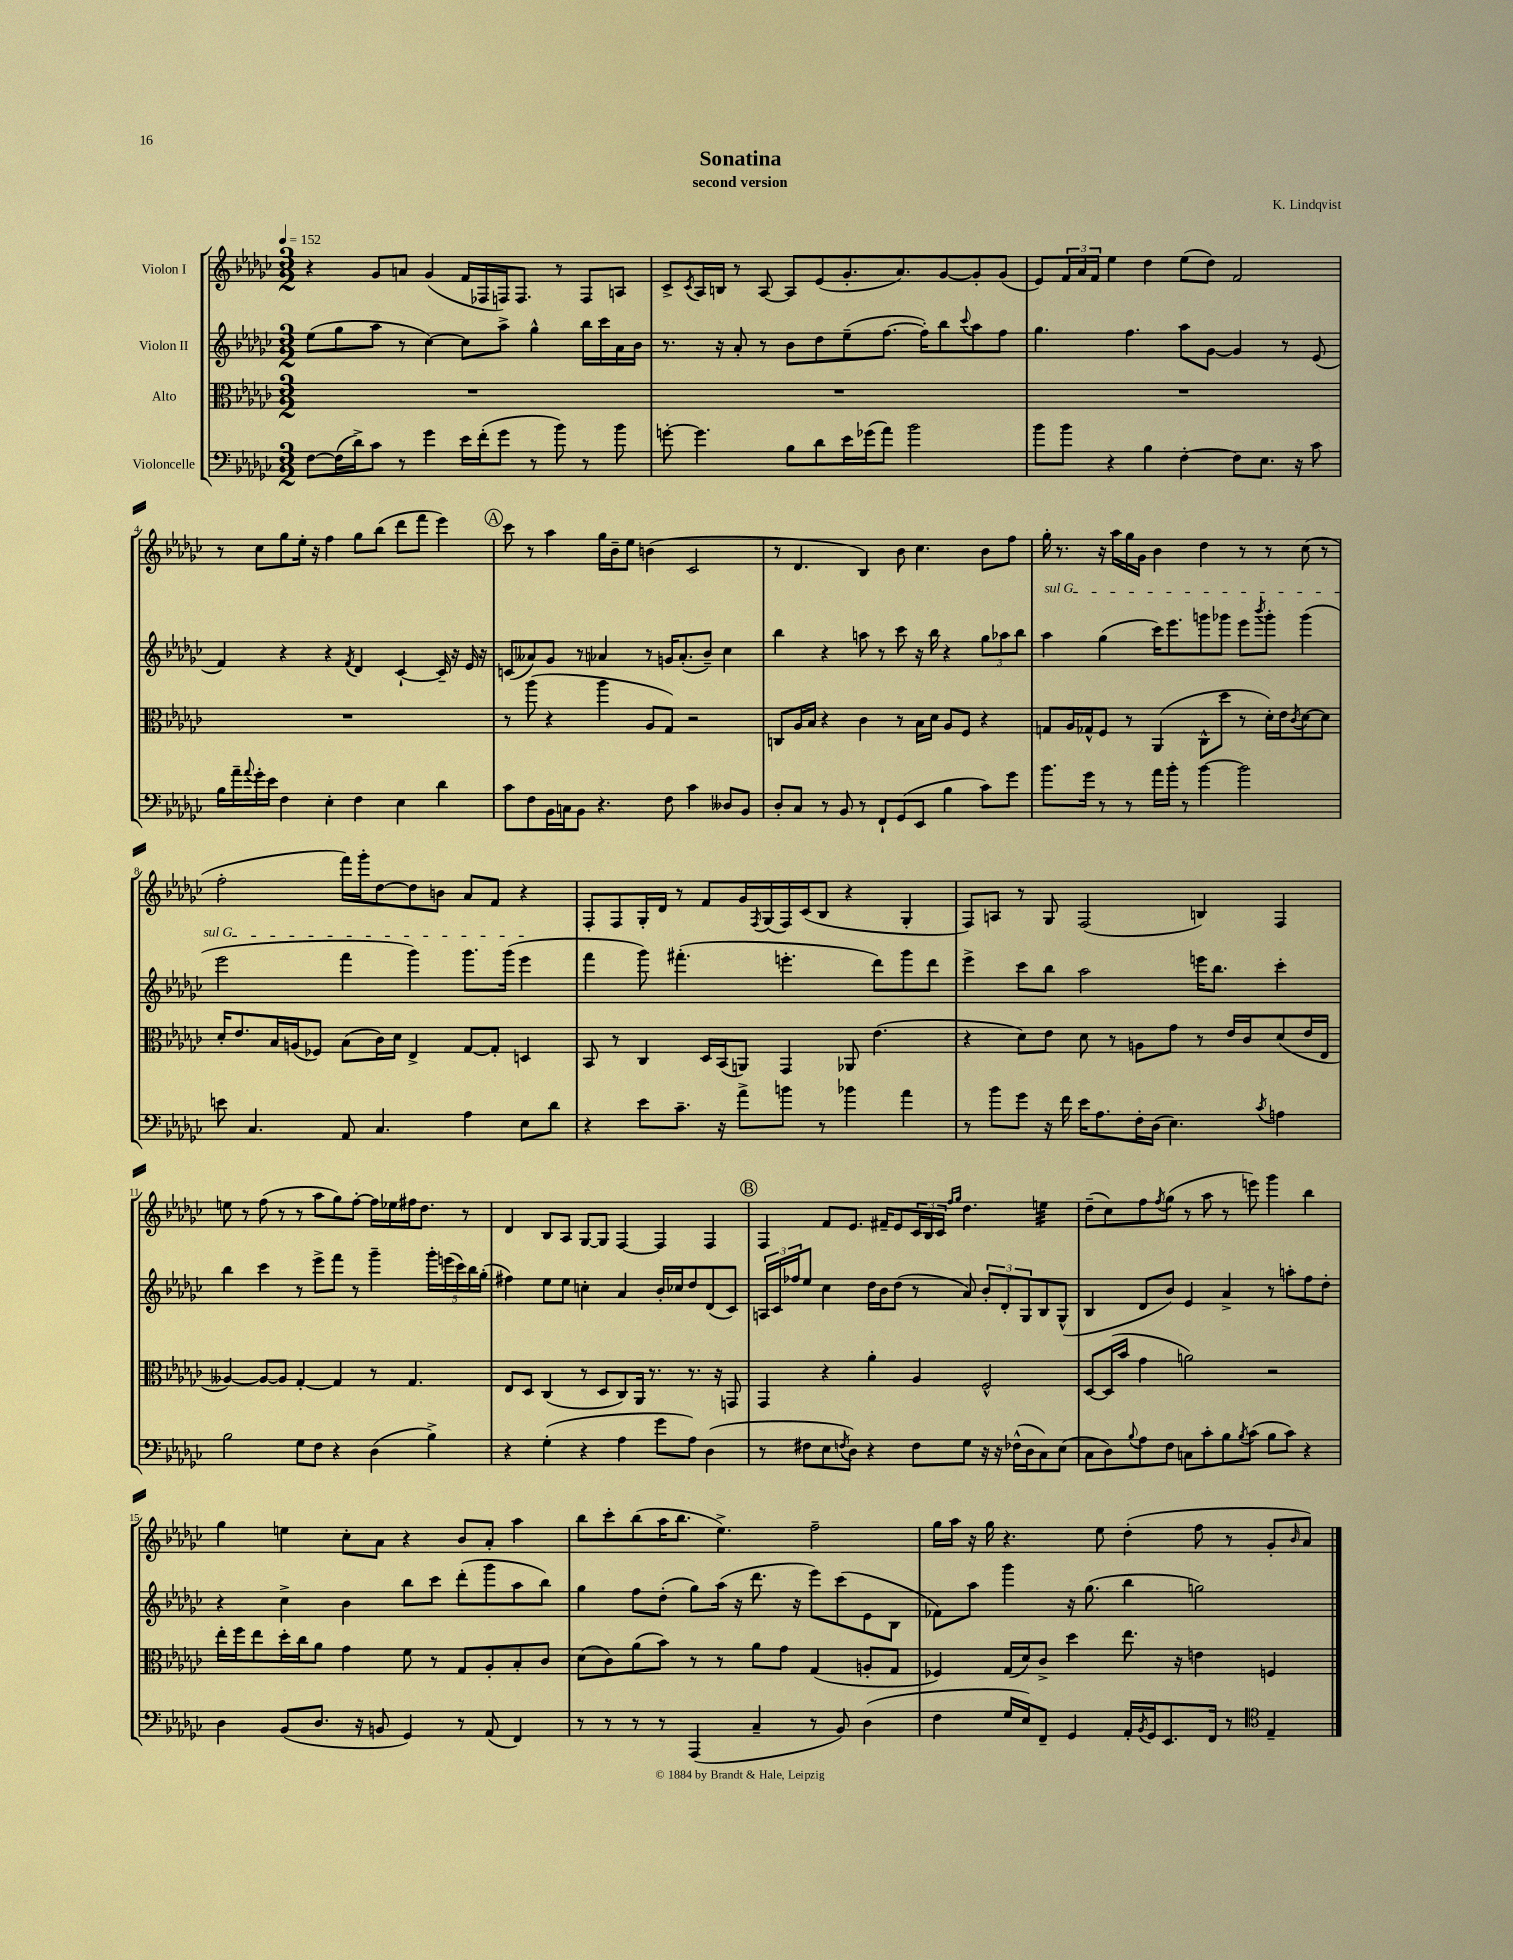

**kern	**kern	**kern	**kern
*part4	*part3	*part2	*part1
*staff4	*staff3	*staff2	*staff1
*I"Violoncelle	*I"Alto	*I"Violon II	*I"Violon I
*clefF4	*clefC3	*clefG2	*clefG2
*k[b-e-a-d-g-c-]	*k[b-e-a-d-g-c-]	*k[b-e-a-d-g-c-]	*k[b-e-a-d-g-c-]
*M3/2	*M3/2	*M3/2	*M3/2
*MM152	*MM152	*MM152	*MM152
=1	=1	=1	=1
[8F\L	1.r	(8ee-\L	4r
(16F\L]	.	8gg-\	.
16d-^\J)	.	.	.
8c-\J	.	8aa-\J	8g-/L
8r	.	8r	8an/J
4g-\	.	[4cc-\)	(4g-/
16e-\LL	.	8cc-\L]	16f/LL
(16f'\J	.	.	16F-X/
8g-\J	.	8aa-^\J	16Fn/J)
.	.	.	8.F/J
8r	.	4gg-^^\	.
8b-\)	.	.	8r
8r	.	16bb-\LL	8F/L
.	.	16ccc-\	.
8b-\	.	16a-\	8An/J
.	.	16b-\JJ	.
=2	=2	=2	=2
[8gn'\	1.r	8.r	8c-^/L
.	.	.	8qc-/
4.g\]	.	.	16A-/L
.	.	16r	16Bn/JJ
.	.	8a-'/	8r
.	.	8r	[8A-/
8B-\L	.	8b-\L	8A-/L]
8d-\	.	8dd-\	(8e-/
16e-\L	.	(8ee-~\	8.g-'/
(16g-X\J	.	.	.
8a-\J)	.	[8.ff\J	.
.	.	.	8.a-/)
2b-\	.	.	.
.	.	16ff'\KL])	.
.	.	8bb-\	[8g-/
.	.	8qqccc-/	.
.	.	8aa-\	8g-'/]
.	.	8ff\J	(8g-/J
=3	=3	=3	=3
8b-\L	1.r	4.gg-\	8e-/L)
8b-\J	.	.	24f/L
.	.	.	24a-/
.	.	.	24f/JJ
4r	.	.	4ee-\
.	.	4.ff\	.
4B-\	.	.	4dd-\
[4F'\	.	8aa-\L	(8ee-\L
.	.	[8g-\J	8dd-\J)
8F\L]	.	4g-/]	2f/
8.E-\J	.	.	.
.	.	8r	.
16r	.	.	.
8c-\	.	(8e-/	.
!!LO:LB:g=z
=4	=4	=4	=4
16B-\LL	1.r	4f/)	8r
16a-~\	.	.	.
8qqa-/	.	.	.
16g-'\	.	.	8cc-\L
16e-\JJ	.	.	.
4F\	.	4r	8gg-\
.	.	.	16ee-'\Jk
.	.	.	16r
4E-'\	.	4r	4ff\
.	.	8qf/	.
4F\	.	4d-/	8gg-\L
.	.	.	(8bb-\J
4E-\	.	[4c-`/	8ddd-\L
.	.	.	8fff\J
4d-\	.	16c-~/]	4eee-\)
.	.	16r	.
.	.	16e-/	.
.	.	16r	.
!!LO:REH:place=s1:t=A
=5	=5	=5	=5
8c-\L	8r	(8cn/L	8ccc-\
8F\	(8aa-\	8a--X/)	8r
16BB-\L	4r	8g-/J	4aa-\
16Cn\J	.	.	.
8BB-\J	.	8r	.
4.r	4aa-\	4a-X/	16gg-\LL
.	.	.	16b-~\J
.	.	.	8ee-\J
.	8A-/L	8r	(4bn\
8F\	8G-/J)	16gn/KL	.
.	.	(8.a-'/	.
4c-\	2r	.	2c-/
.	.	8b-~/J)	.
8D--X/L	.	4cc-\	.
8BB-/J	.	.	.
=6	=6	=6	=6
8D-'/L	8Cn/L	4bb-\	8r
8C-/J	16A-/L	.	4.d-/
.	16B-/JJ	.	.
8r	4r	4r	.
8BB-/	.	.	.
8r	4c-\	8aan\	4B-/)
8FF`/L	.	8r	.
(8GG-/	8r	8ccc-\	8b-\
8EE-/J	16B-\LL	16r	4.cc-\
.	16d-\JJ	16bb-\	.
4B-\	8A-/L	4r	.
.	8F/J	.	.
8c-\L)	4r	12gg-\L	8b-\L
.	.	12aa-X\	.
8g-\J	.	.	8ff\J
.	.	12bb-\J	.
=7	=7	=7	=7
!	!	!LO:TX:a:i:t=sul G	!
8.b-\L	8Gn/L	4aa-\	16gg-'\
.	.	.	8.r
.	16A-/L	.	.
16g-\Jk	16G-X^^/J	.	.
8r	8F/J	(4gg-\	16r
.	.	.	16aa-\LL
8r	8r	.	16gg-\
.	.	.	16g-\JJ
16a-\LL	(4AA-/	16ccc-\KL)	4b-\
16b-'\JJ	.	8.eee-\	.
8r	.	.	.
[4b-\	8C-^^\L	8gggn\	4dd-\
.	8dd-\J	8ggg-X\J	.
2b-\]	8r	8eee-\L	8r
.	.	8qbbb-/	.
.	16d-'\LL)	8ggg-'\J	8r
.	16e-\J	.	.
.	8qc-/	.	.
.	[8d-\	(4ggg-\	(8cc-\
.	8d-\J]	.	8r
!!LO:LB:g=z
=8	=8	=8	=8
8en\	16d-'/KL	2eee-\	2ff'\
.	8.e-/	.	.
4.C-/	.	.	.
.	16B-/L	.	.
.	(16An/J	.	.
.	8F-X/J)	.	.
8AA-/	(8B-\L	4fff\	16fff\LL)
.	.	.	16ggg-'\J
4.C-/	16c-\L)	.	[8dd-\
.	16d-\JJ	.	.
.	4E-^/	4ggg-\)	8dd-\]
.	.	.	8bn\J
4A-\	[8G-/L	8.ggg-\L	8a-/L
.	8G-'/J]	.	8f/J
.	.	(16ggg-\Jk	.
8E-\L	4Dn/	4eee-\	4r
8d-\J	.	.	.
=9	=9	=9	=9
4r	8BB-/	4fff\	8F'/L
.	8r	.	8F/
8e-\L	4C-/	8ggg-\)	16G-'/L
.	.	.	16d-/JJ
8.c-~\J	.	(4.fff#X'\	8r
.	16D-/LL	.	8f/L
16r	(16BB-/J	.	.
8a-^\L	8AAn/J)	.	16g-/L
.	.	.	8qF/
.	.	.	(16G-/
8bn\J	4GG-/	4.eeen'\	16F/)
.	.	.	(16c-/J
8r	.	.	8B-/J
4b-X\	8AA-X/	.	4r
.	(4.e-\	8ddd-\L)	.
4a-\	.	8ggg-\	4G-'/
.	.	8ddd-\J	.
=10	=10	=10	=10
8r	4r	4eee-^\	8F/L)
8b-\L	.	.	8An/J
8g-\J	8d-\L)	8ccc-\L	8r
16r	8e-\J	8bb-\J	8G-/
16f\	.	.	.
16e-\KL	8d-\	2aa-\	(2F/
8.A-\	.	.	.
.	8r	.	.
16F'\L	8An\L	.	.
(16D-\JJ	.	.	.
4.E-\)	8g-\J	.	.
.	8r	16eeen\KL	4Bn/)
.	.	8.bb-\J	.
.	16e-/LL	.	.
.	16c-/J	.	.
8qc-/	.	.	.
4An\	(8d-/	4ccc-'\	4F/
.	16e-/L	.	.
.	16E-/JJ	.	.
!!LO:LB:g=z
=11	=11	=11	=11
2B-\	[4A--X/)	4bb-\	8een\
.	.	.	8r
.	8A--/L_	4ccc-\	(8ff\
.	8A--/J]	.	8r
8G-\L	[4G-'/	8r	8r
8F\J	.	8eee-^\L	8aa-\L
4r	4G-/]	8fff\J	8gg-\)
.	.	8r	[8ff'\J
(4D-\	8r	4ggg-~\	16ff\LL]
.	.	.	16ee-X\
.	4.G-/	.	16ff#X\J
.	.	.	8.dd-\J
4B-^\)	.	20ggg-'\LL	.
.	.	(20eeen\	.
.	.	20ccc-\)	.
.	.	.	8r
.	.	20bb-\	.
.	.	(20gg-'\JJ	.
=12	=12	=12	=12
4r	8E-/L	4ff#X\)	4d-/
.	8D-/J	.	.
(4G-'\	(4C-/	8ee-\L	8B-/L
.	.	8ee-\J	8A-/J
4r	8r	4ccn'\	[8G-/L
.	8D-/L	.	8G-/J]
4A-\	8C-/)	4a-/	[4F/
.	16AA-/Jk	.	.
.	8.r	.	.
8g-\L	.	16b-'/LL	4F/]
.	.	16cc-X/J	.
8A-\J)	8.r	8dd-/	.
(4D-\	.	(8d-/	4F/
.	16r	.	.
.	8GGn/	8c-/J)	.
!!LO:REH:place=s1:t=B
=13	=13	=13	=13
8r	4GG-/	24An/LL	4F/
.	.	24c-/	.
.	.	24ff-X/J	.
8F#X\L	.	8ee-/J	.
8E-\	4r	4cc-\	8f/L
8qFn/	.	.	.
8D-\J)	.	.	8.e-/J
4r	4a-'\	16dd-\LL	.
.	.	16b-\J	16f#X~/KL
.	.	(8dd-\J	8e-/
8F\L	4A-/	8r	24c-/L
.	.	.	24B-/
.	.	.	24c-/JJ
.	.	.	16qqff/LL
.	.	.	16qqgg-/JJ
8G-\J	.	8a-/)	4.dd-\
16r	2F^^/	12b-'/L	.
16r	.	.	.
.	.	12d-'/	.
(16F-X^^\LL	.	.	.
.	.	12G-/	.
16D-\J	.	.	.
*	*	*	*tremolo
8C-\)	.	8B-/	32een\LLL
.	.	.	32een\
.	.	.	32een\
.	.	.	32een\
(8E-\J	.	(8G-^^/J	32een\
.	.	.	32een\
.	.	.	32een\
.	.	.	32een\JJJ
*	*	*	*Xtremolo
=14	=14	=14	=14
8C-\L	[8D-/L	4B-/	(8dd-~\L
8D-\)	(16D-/L]	.	8cc-\)
.	16b-/JJ	.	.
8qqB-/	.	.	.
8A-\	4g-\	8d-/L	8ff\
.	.	.	8qff/
8F\J	.	8b-/J)	(8gg-\J
8Cn\L	2an\)	4e-/	8r
8c-'\	.	.	8aa-\
8B-\	.	4a-^/	8r
8qB-/	.	.	.
(8c-\J	.	.	8eeen\)
8B-\L	2r	8r	4ggg-\
8c-\J)	.	8aan'\L	.
4r	.	8ff\	4bb-\
.	.	8dd-'\J	.
!!LO:LB:g=z
=15	=15	=15	=15
4D-\	16ee-'\LL	4r	4gg-\
.	16ff\J	.	.
.	8ee-\	.	.
(8BB-/L	16dd-'\L	4cc-^\	4een\
.	16cc-\J	.	.
8.D-/J	8a-\J	.	.
.	4g-\	4b-\	8cc-'\L
16r	.	.	.
8BBn/	.	.	8a-\J
4GG-/)	8f\	8bb-\L	4r
.	8r	8ccc-\J	.
8r	8G-/L	(8ddd-'\L	8b-/L
(8AA-/	8A-'/	8ggg-\	8a-'/J
4FF/)	8B-'/	8aa-\	4aa-\
.	8c-/J	8bb-\J)	.
=16	=16	=16	=16
8r	(8d-\L	4gg-\	8bb-\L
8r	8c-\)	.	8ccc-'\
8r	(8a-\	8ff\L	(8bb-\
8r	8b-\J)	(8dd-'\J	16aa-\K
.	.	.	8.bb-\J
(4AAA-/	8r	8gg-\L)	.
.	8r	(16aa-\Jk	4.ee-^\)
.	.	16r	.
4C-~/	8a-\L	8.ddd-\	.
.	8g-\J	.	.
.	.	16r	.
8r	(4G-/	8eee-\L)	2ff~\
8BB-/)	.	(8ccc-\	.
(4D-\	8An'/L	8e-\	.
.	8G-/J	8B-\J	.
=17	=17	=17	=17
4F\	4F-X/)	8f-X\L)	16gg-\LL
.	.	.	16aa-\JJ
.	.	8aa-\J	16r
.	.	.	16gg-\
16G-/LL	(16G-/LL	4ggg-\	4.r
16E-/J)	16d-/J)	.	.
8FF~/J	8c-^/J	.	.
4GG-/	4dd-\	16r	.
.	.	(8.gg-\	.
.	.	.	8ee-\
16AA-'/LL	8.ee-\	4bb-\	(4dd-'\
8qBB-/	.	.	.
16GG-/J	.	.	.
8.EE-/	.	.	.
.	16r	.	.
.	4en\	2ggn\)	8ff\
16FF/Jk	.	.	.
8r	.	.	8r
*clefC4	*	*	*
4E-~/	4Fn/	.	8g-'/L
.	.	.	16qqb-/
.	.	.	8a-/J)
==	==	==	==
*-	*-	*-	*-
